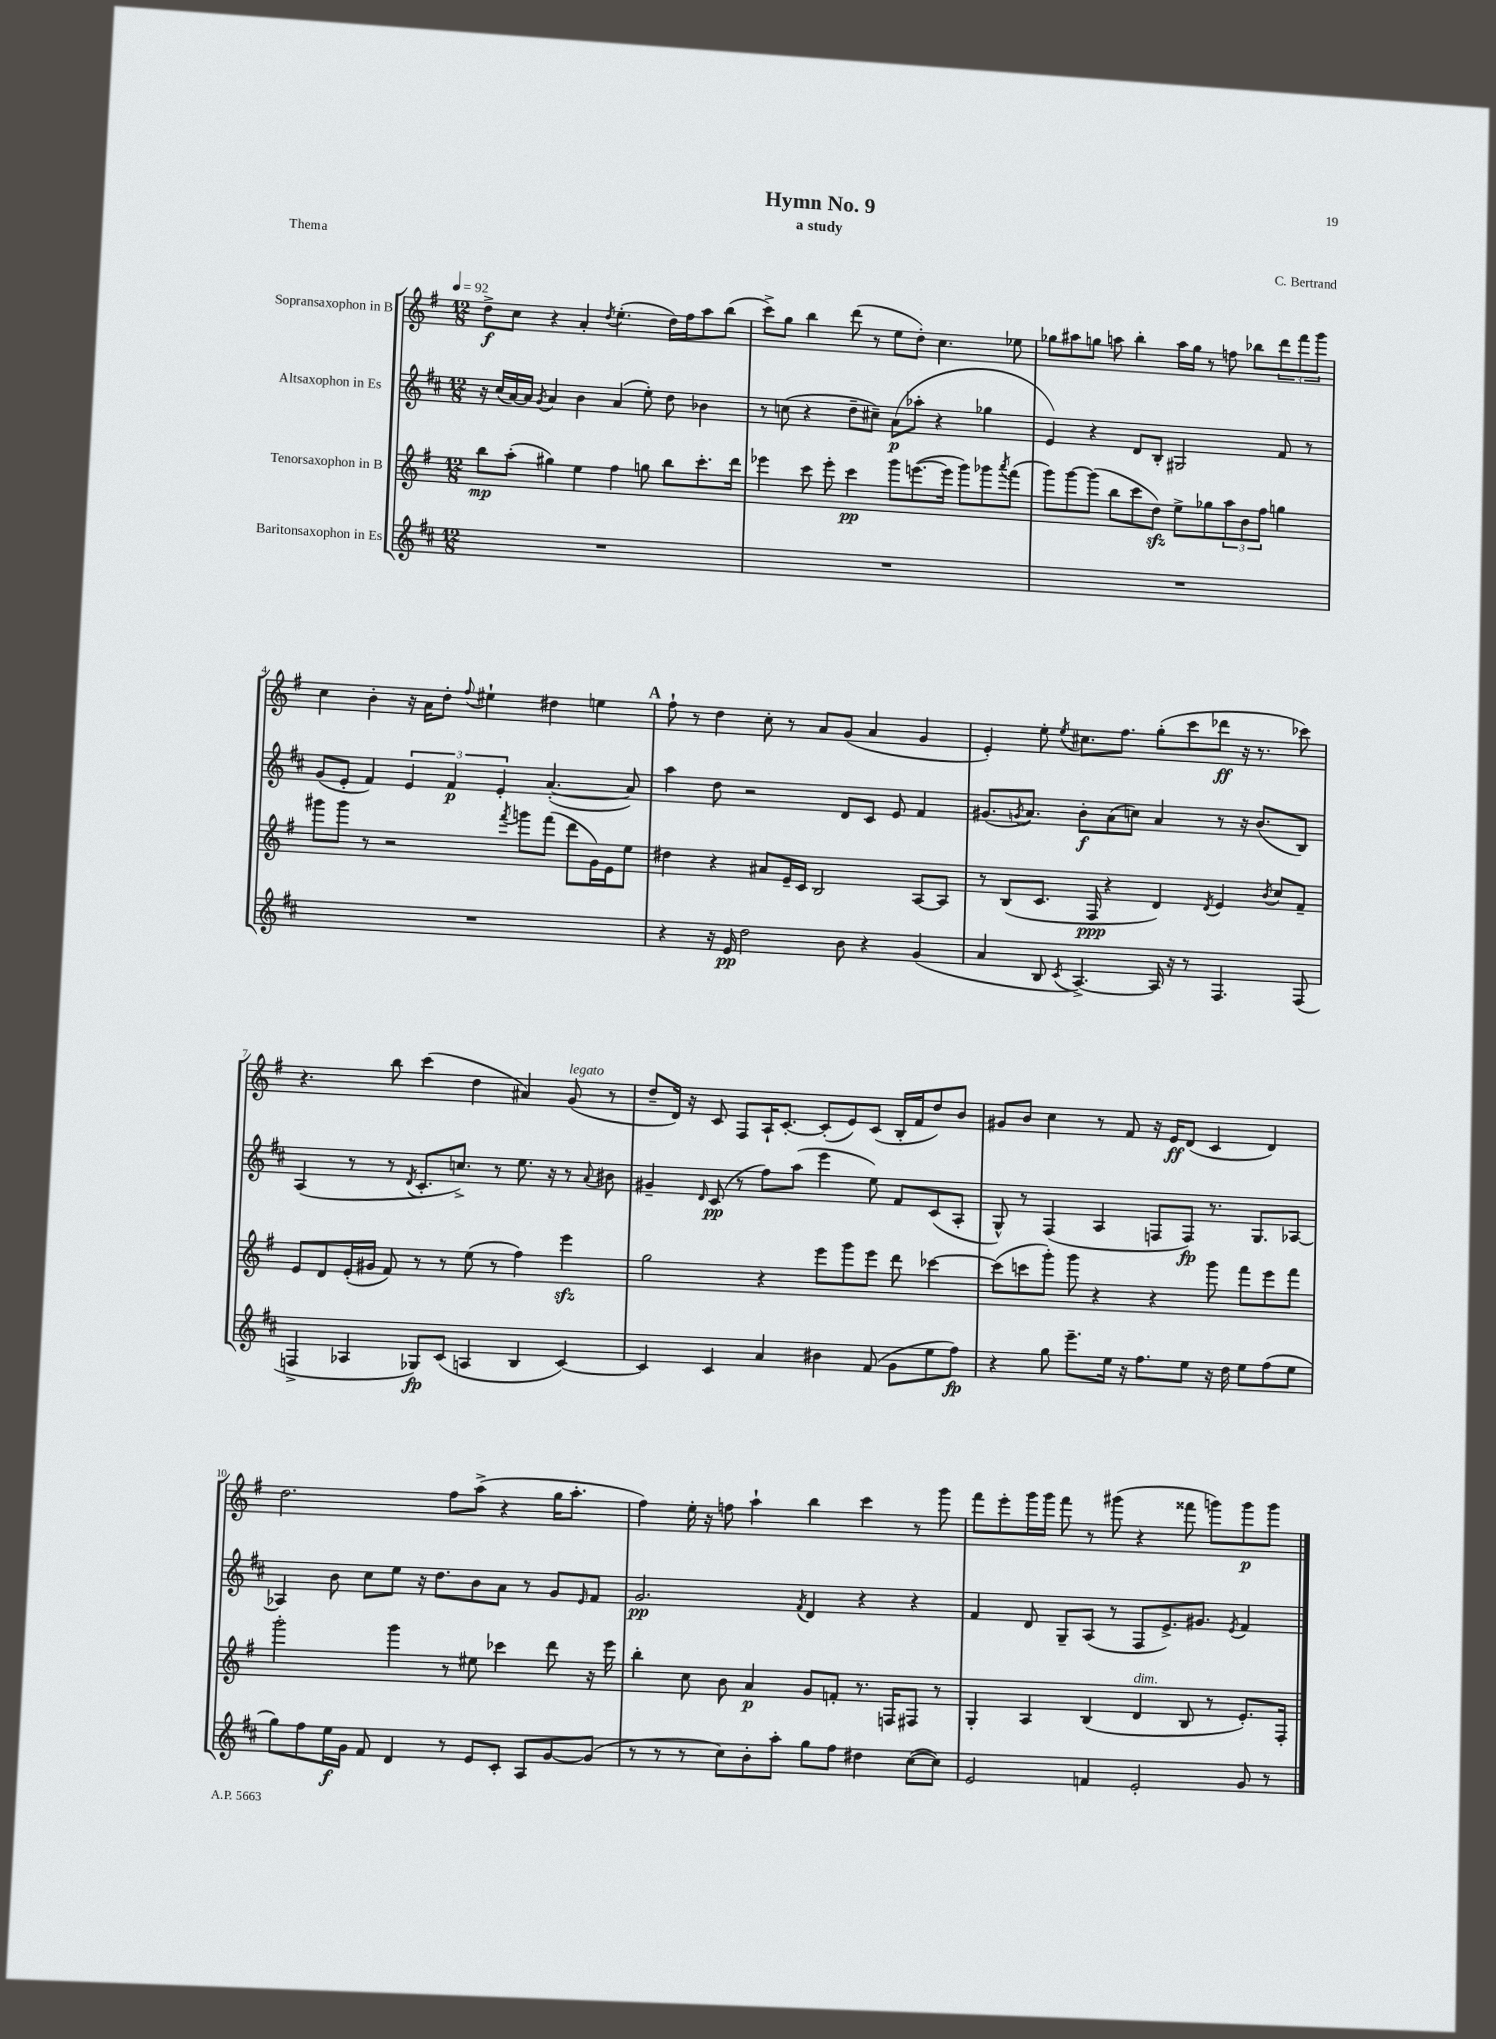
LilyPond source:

\header { title = "Hymn No. 9" composer = "C. Bertrand" subtitle = "a study" piece = "Thema" }
<<
\new StaffGroup <<
\new Staff = "s0" \with { instrumentName = "Sopransaxophon in B" } {
    \clef treble \key g \major \numericTimeSignature \time 12/8 \tempo 4 = 92
    d''8->\f c''8 r4 a'4-. \acciaccatura { d''8 } e''4.-.( d''16) fis''16 a''8 b''8( |
    c'''8->) g''8 b''4 d'''8( r8 e''8 d''8-.) c''4. ees''8 |
    ges''8 ais''8 g''8 a''8 b''4-. a''16 g''16 r8 f''8 bes''8 \tuplet 3/2 { d'''8 fis'''8 g'''8 } |
    c''4 b'4-. r16 a'16 d''8-. \appoggiatura { fis''8 } eis''4-! dis''4 e''4 |
    \mark \markup { \bold "A" } fis''8-! r8 d''4 c''8-. r8 a'8 g'8( a'4 g'4 |
    e'4-.) e''8-. \acciaccatura { e''8 } cis''8. fis''8. g''8-.( c'''8 des'''8\ff r16 r8. ces'''8) |
    r4. b''8 c'''4( d''4 ais'4) g'8^\markup { \italic "legato" }( r8 |
    d''8-- d'16) r16 c'8 fis8 a16-! c'8.~-. c'8-.( e'8) c'8( b16-. fis'16 d''8) b'8 |
    gis'8 b'8 c''4 r8 fis'8 r16 e'16\ff d'8( c'4 d'4) |
    d''2. fis''8 a''8->( r4 g''16 a''8.-. |
    fis''4) e''16-. r16 f''8 a''4-! b''4 c'''4 r8 g'''8 |
    fis'''8 e'''8-. g'''16 g'''16 fis'''8 r8 gis'''8( r4 fisis'''8 g'''8) g'''8\p g'''8 \bar "|." |
}
\new Staff = "s1" \with { instrumentName = "Altsaxophon in Es" } {
    \clef treble \key d \major \numericTimeSignature \time 12/8
    r16 cis''16( a'16~) a'16 \acciaccatura { g'8 } a'4 b'4 a'4( e''8-.) d''8 bes'4 |
    r8 c''8( r4 d''8-- cis''8--) a'8\p( aes''8-. r4 ges''4 |
    e'4) r4 d'8 b8-. gis2 fis'8 r8 |
    g'8( e'8-. fis'4) \tuplet 3/2 { e'4 fis'4\p e'4-. } a'4.~-.( a'8) |
    \mark \markup { \bold "A" } a''4 d''8 r2 d'8 cis'8 e'8 fis'4 |
    gis'8.( \acciaccatura { g'8 } a'8.) b'8-.\f a'8( c''8) a'4 r8 r16 b'8.( b8) |
    a4( r8 r8 \acciaccatura { d'8 } cis'8.-. c''8.->) r8 e''8. r16 r8 \appoggiatura { a'8 } bis'8 |
    gis'4-- \grace { d'16 } cis'8\pp( r8 fis''8) a''8( e'''4 e''8) fis'8 cis'8( a8-. |
    g8-^) r8 fis4( a4 f8 f8\fp) r8. g8. aes8~ |
    aes4 b'8 cis''8 e''8 r16 d''8. b'8 a'8 r8 g'8 \grace { e'16 } fis'8 |
    g'2.\pp \acciaccatura { fis'8 } d'4 r4 r4 |
    fis'4 d'8 g8-- a8( r8 fis8 e'8.->) gis'8. \acciaccatura { e'8 } fis'4 \bar "|." |
}
\new Staff = "s2" \with { instrumentName = "Tenorsaxophon in B" } {
    \clef treble \key g \major \numericTimeSignature \time 12/8
    b''8\mp a''8-.( gis''4) e''4 fis''4 g''8 b''8 c'''8.-. d'''16 |
    ees'''4 c'''8 ees'''8-. c'''4\pp g'''8 e'''8.~( e'''16 g'''8) ges'''8 \acciaccatura { a'''8 } fis'''8( |
    g'''8) g'''8~ g'''8( b''8 c'''8 d''8\sfz) e''8-> ges''8 \tuplet 3/2 { a''8 b'8 fis''8 } g''4 |
    gis'''8 gis'''8 r8 r2 \acciaccatura { fis'''8 } g'''8 fis'''8( d'''8 g'16) e'16 e''8 |
    \mark \markup { \bold "A" } dis''4 r4 ais'8 e'16-- c'16 b2 a8~ a8 |
    r8 b8( c'8. fis16\ppp r4 d'4) \acciaccatura { d'8 } e'4 \acciaccatura { b'8 } c''8 fis'8-- |
    e'8 d'8 e'16-.( gis'16 fis'8) r8 r8 e''8( r8 fis''4) e'''4\sfz |
    g''2 r4 e'''8 g'''8 e'''8 d'''8 ces'''4~ |
    ces'''8( c'''8 g'''8-.) g'''8 r4 r4 g'''8 fis'''8 e'''8 fis'''8 |
    g'''2-. g'''4 r8 eis''8 ces'''4 d'''8 r16 e'''16 |
    b''4-. c''8 b'8 a'4\p g'8 f'8-. r8. f16 fis8 r8 |
    g4-. a4 b4( d'4^\markup { \italic "dim." } b8 r8 e'8.-.) fis16-. \bar "|." |
}
\new Staff = "s3" \with { instrumentName = "Baritonsaxophon in Es" } {
    \clef treble \key d \major \numericTimeSignature \time 12/8
    R1. |
    R1. |
    R1. |
    R1. |
    \mark \markup { \bold "A" } r4 r16 e'16\pp d''2 b'8 r4 g'4( |
    a'4 b8 \acciaccatura { cis'8 } a4.~->) a16 r16 r8 fis4. fis8( |
    f4-> aes4 ges8\fp) cis'8( a4 b4 cis'4~) |
    cis'4 cis'4 a'4 bis'4 fis'8( g'8 e''8 fis''8\fp) |
    r4 g''8 e'''8.-- e''16 r16 fis''8. e''8 r16 d''16 e''8 fis''8( e''8 |
    g''8) fis''8 e''16\f g'16 fis'8 d'4 r8 e'8 cis'8-. a8 g'8~ g'8( |
    r8 r8 r8 cis''8) b'8-. a''8-. g''8 fis''8 dis''4 cis''8~( cis''8) |
    e'2 f'4 e'2-. g'8 r8 \bar "|." |
}
>>
>>
